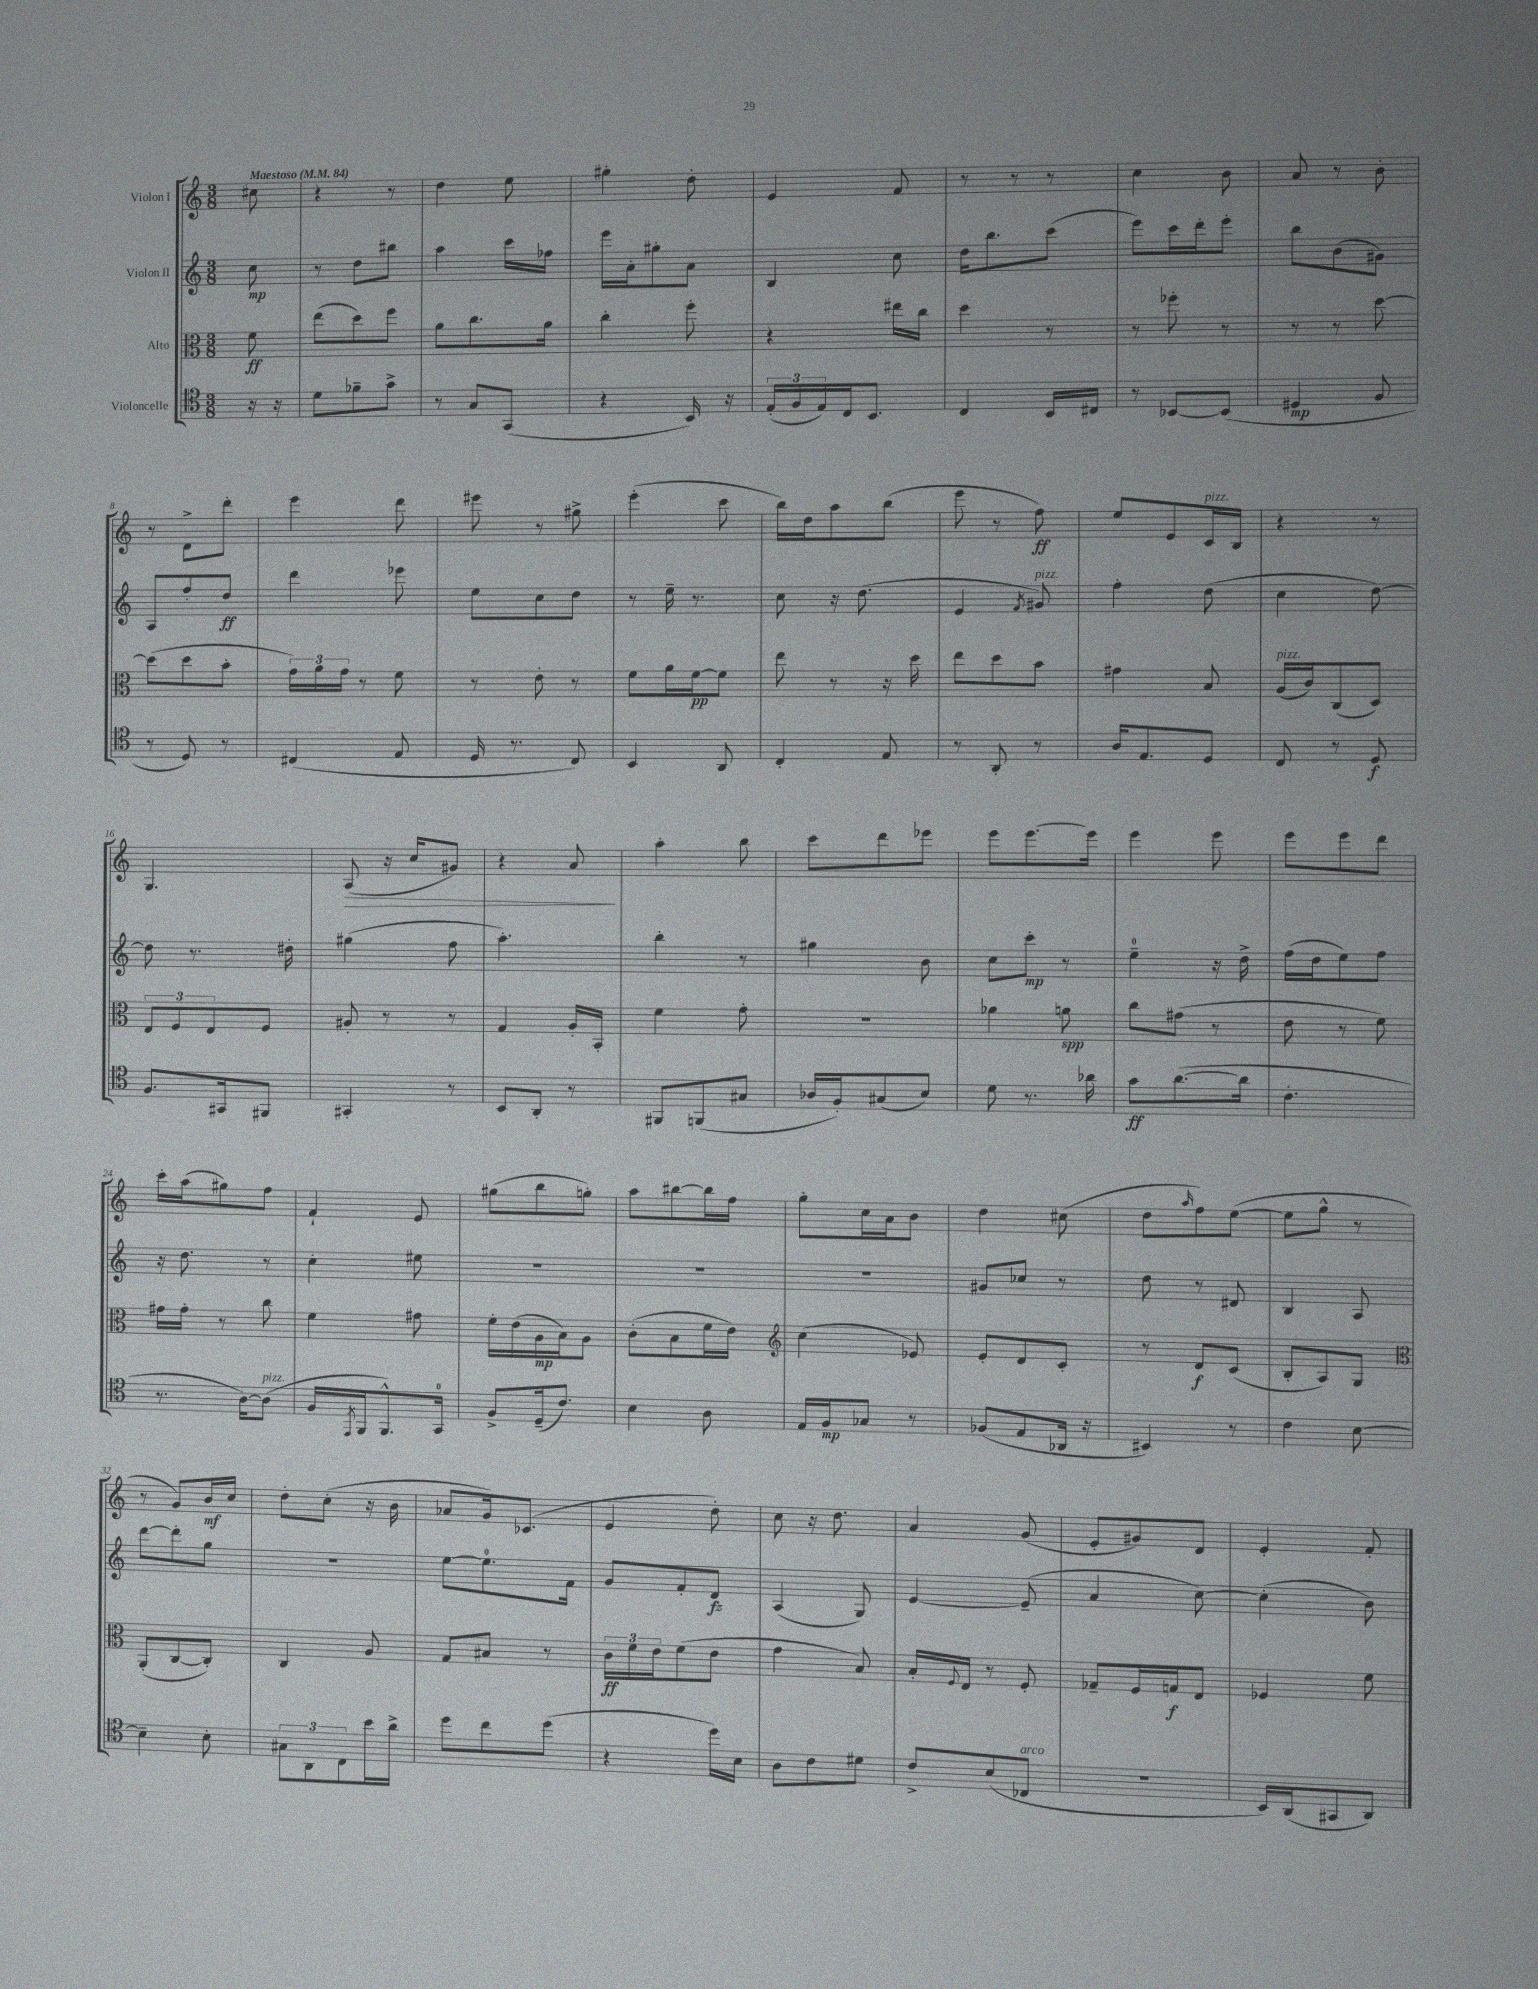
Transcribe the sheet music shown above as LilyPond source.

<<
\new StaffGroup <<
\new Staff = "s0" \with { instrumentName = "Violon I" } {
    \clef treble \key c \major \numericTimeSignature \time 3/8 \partial 8 \tempo "Maestoso" 4 = 84
    cis''8 |
    r4 r8 |
    d''4 e''8 |
    gis''4-. d''8-. |
    e'4 f'8 |
    r8 r8 r8 |
    c''4 b'8 |
    a'8 r8 b'8-. |
    r8 d'8-> d'''8-. |
    e'''4 d'''8 |
    eis'''8 r8 gis''8-> |
    e'''4-.( c'''8 |
    b''16) d''16 a''8 b''8( |
    e'''8 r8 f''8\ff) |
    e''8 e'8 c'16^\markup { \italic "pizz." } b16 |
    r4 r8 |
    g4. |
    a8\>( r16 c''16 gis'8) |
    r4 a'8\! |
    a''4-. b''8 |
    c'''8 d'''8 ees'''8 |
    e'''8 e'''8.~ e'''16 |
    e'''4 e'''8 |
    e'''8 e'''8 d'''8 |
    c'''16-. a''16( gis''8) f''8 |
    f'4-! e'8 |
    gis''8( b''8 g''8-.) |
    a''8 bis''8~ bis''16 f''16 |
    g''8-. c''16 a'16 b'8 |
    d''4 cis''8( |
    d''8 \grace { a''16 } f''8) e''8~( |
    e''8 g''8-^ r8 |
    r8 g'8) b'16\mf c''16 |
    d''8-. c''8-.( r16 b'16 |
    aes'8 g'16) ces'8.( |
    e'4 d''8-.) |
    c''8 r16 d''8. |
    a'4 g'8( |
    e'8-. gis'8) d'8 |
    e'4-. f'8-. \bar "|." |
}
\new Staff = "s1" \with { instrumentName = "Violon II" } {
    \clef treble \key c \major \numericTimeSignature \time 3/8 \partial 8
    c''8\mp |
    r8 d''8 bis''8 |
    a''4 c'''16 fes''16 |
    e'''16 a'16-. gis''8-. a'8 |
    b4 c''8 |
    d''16 b''8. c'''8( |
    e'''8) c'''16 d'''16-. e'''8-. |
    b''8 b'8( gis'8) |
    a8 f''8-. d''8\ff |
    d'''4 ees'''8 |
    e''8 c''8 d''8 |
    r8 e''16-- r8. |
    c''8 r16 d''8.( |
    e'4 \acciaccatura { f'8 } gis'8^\markup { \italic "pizz." }) |
    f''4-. d''8( |
    c''4 d''8~) |
    d''8 r8. dis''16-. |
    gis''4( f''8 |
    a''4.-.) |
    b''4-. r8 |
    gis''4 b'8 |
    c''8 c'''8-.\mp r8 |
    e''4-0-- r16 d''16-> |
    f''16( d''16 e''8) f''8 |
    r16 d''8. r8 |
    c''4-. eis''8 |
    R4. |
    R4. |
    R4. |
    gis'8 ces''8 r8 |
    d''8 r8 dis'8 |
    b4 a8 |
    d'''8~ d'''8-. g''8 |
    R4. |
    e''8~ e''8.-0 f'16 |
    g'8 f'8-. d'8\fz |
    a4( g8) |
    e'4~ e'8--( |
    a'4 c''8~) |
    c''4-.( b'8) \bar "|." |
}
\new Staff = "s2" \with { instrumentName = "Alto" } {
    \clef alto \key c \major \numericTimeSignature \time 3/8 \partial 8
    f'8\ff |
    e''8( d''8) f''8 |
    a'8 c''8. a'16 |
    c''4-. f''8-. |
    r4 eis''16 c''16 |
    d''4 r8 |
    r8 fes''8-. r8 |
    r8 r8 d''8~ |
    d''8( d''8 b'8-. |
    \tuplet 3/2 { g'16) a'16 g'16 } r8 f'8 |
    r8 e'8-. r8 |
    f'8 a'16 f'16~\pp f'8 |
    e''8 r8 r16 d''16 |
    e''8 d''8 b'8 |
    gis'4 b8 |
    a16^\markup { \italic "pizz." }( c'16) c8( d8) |
    \tuplet 3/2 { e8 f8 e8 } f8 |
    ais8-. r8 r8 |
    g4 a16-. b,16-. |
    f'4 g'8-. |
    R4. |
    aes'4 a'8\spp |
    c''8 gis'8( r8 |
    e'8 r8 f'8) |
    gis'16 gis'16-. r8 c''8 |
    f'4 gis'8 |
    f'16-. e'16( a16\mp b16) a8 |
    c'8-.( b8 f'16 e'16) |
    \clef treble c''4( ees'8) |
    e'8-. d'8 c'8-. |
    r8 d'8\f c'8( |
    b8-. a8) g8 |
    \clef alto a,8-.( c8~ c8-.) |
    c4 a8 |
    g8 bis8 r8 |
    \tuplet 3/2 { c'16\ff f'16 e'16 } f'8( e'8 |
    g'4 b8) |
    b16-. \appoggiatura { f8 } e16 r8 f8-. |
    ges8-- f16 g16\f e8 |
    fes4 f'8 \bar "|." |
}
\new Staff = "s3" \with { instrumentName = "Violoncelle" } {
    \clef tenor \key c \major \numericTimeSignature \time 3/8 \partial 8
    r16 r16 |
    d'8 fes'8-- g'8-> |
    r8 g8 g,8( |
    r4 b,16) r16 |
    \tuplet 3/2 { e16-.( f16 e16) } c16 b,8. |
    c4 b,16 cis16 |
    r8 bes,8~ bes,8( |
    dis4\mp f8 |
    r8 d8) r8 |
    cis4( e8 |
    d16 r8. c8) |
    b,4 a,8 |
    c4-. e8 |
    r8 a,8-. r8 |
    a16 e8. d8 |
    c8 r8 d8\f |
    f8. gis,16 fis,8 |
    gis,4-. r8 |
    b,8 a,8-. r8 |
    fis,8 f,8( gis8 |
    aes16 f16-.) gis8( b8) |
    d'8 r8. aes'16 |
    g'8\ff a'8.~( a'16 |
    c'4.-. |
    r8. a16~) a8^\markup { \italic "pizz." }( |
    f16 \acciaccatura { e,8 } f,16 f,8.-^) g,16-0 |
    f8-> d16--( c'8.) |
    b4 a8 |
    e16 f16\mp ges8 r8 |
    fes8( e8 aes,16 r16 |
    bis,4) r8 |
    c'4 b8~ |
    b4-- b8-. |
    \tuplet 3/2 { gis8 a,8 c8 } b'16 a'16-> |
    d''8 c''8 d''8( |
    r4 d''16) b16 |
    a8 c'8 dis'8 |
    c'8-> b8( ces8^\markup { \italic "arco" } |
    r4. |
    b,16) a,16( gis,8 a,8) \bar "|." |
}
>>
>>
